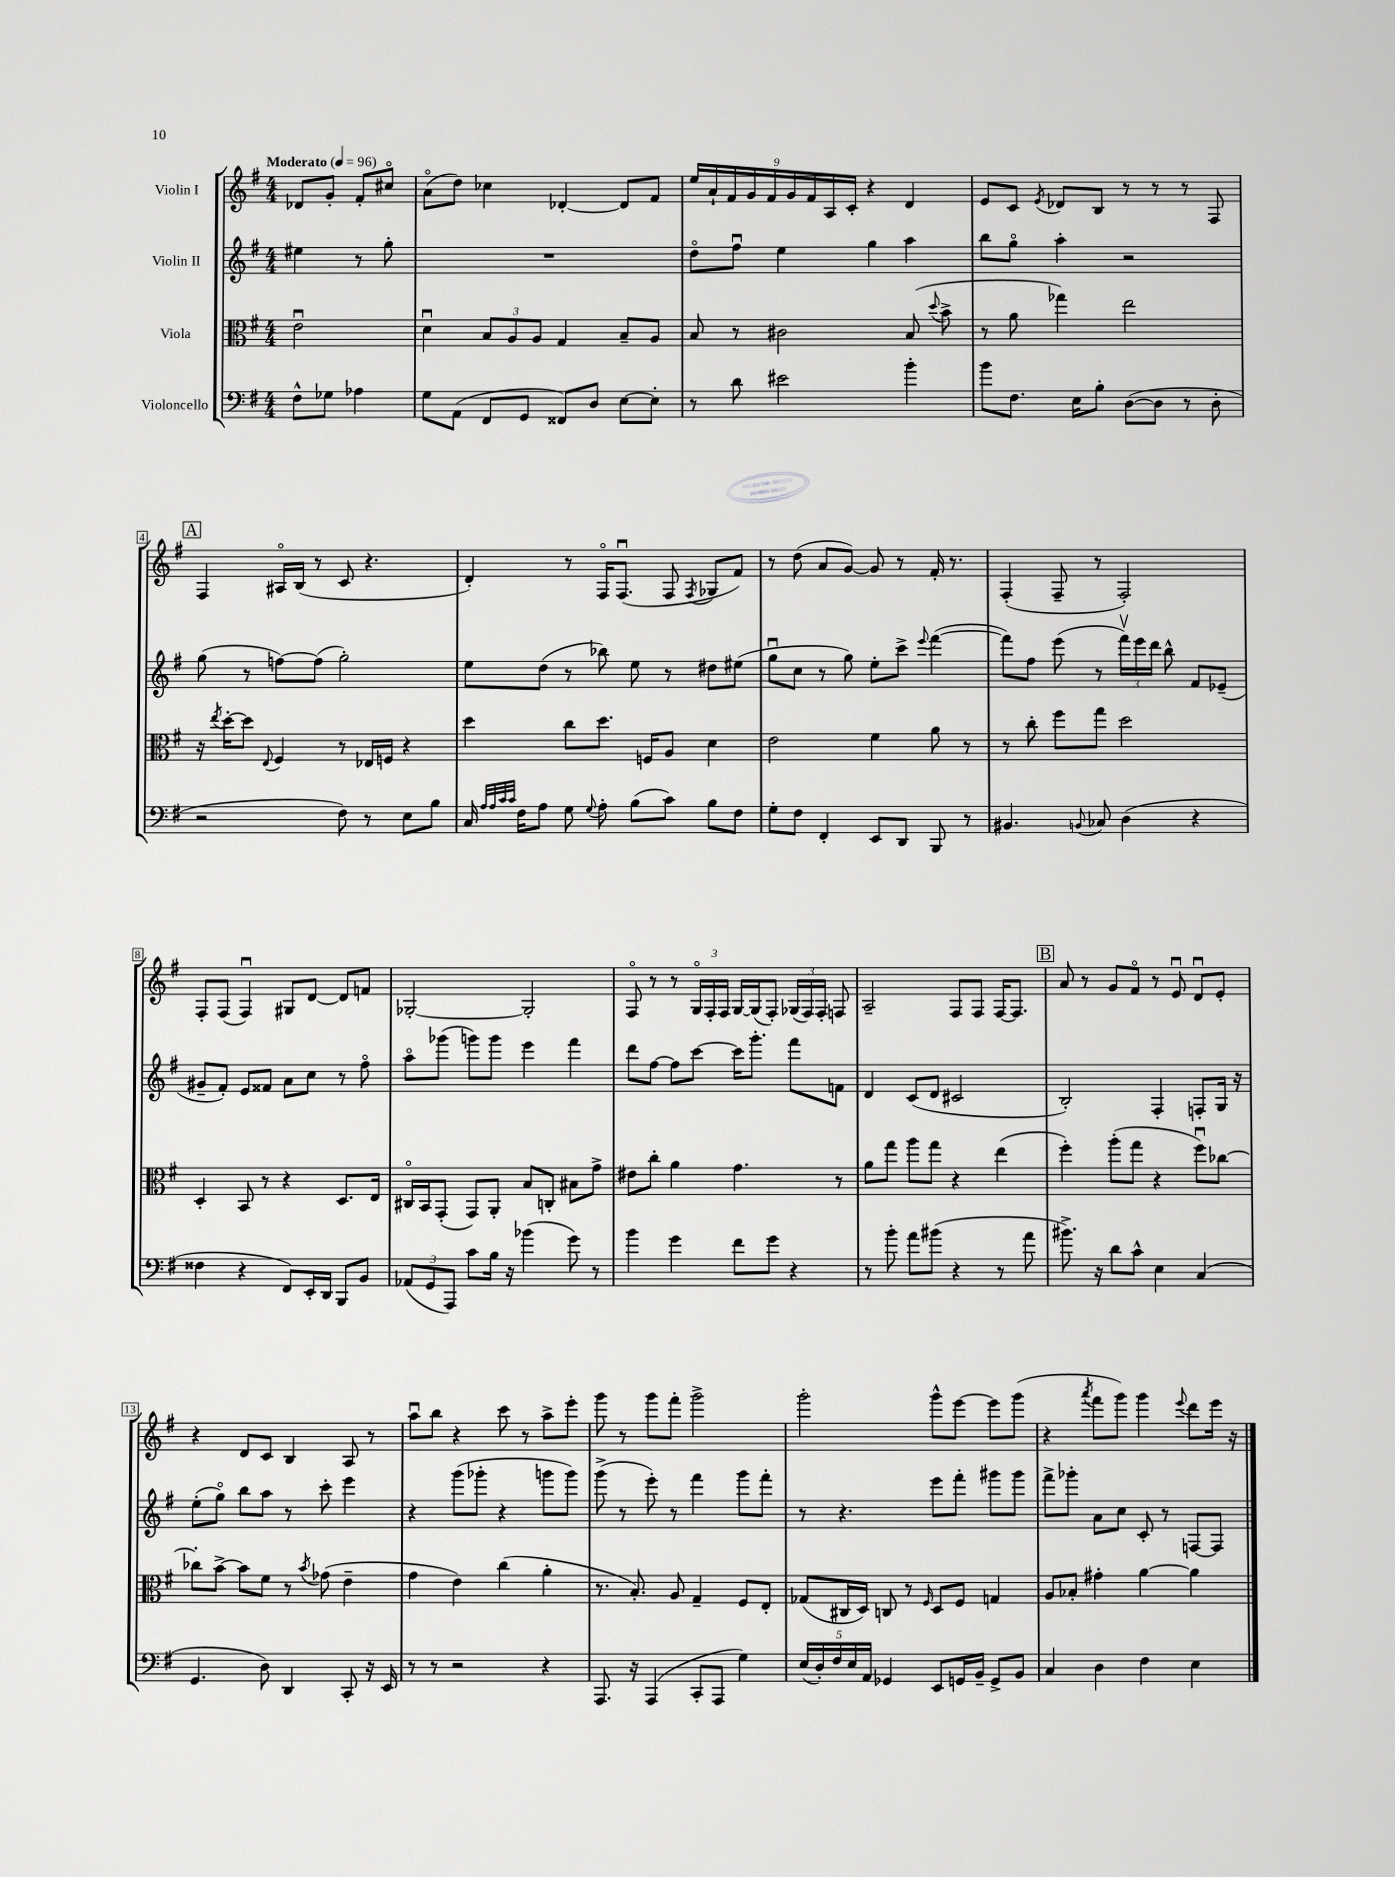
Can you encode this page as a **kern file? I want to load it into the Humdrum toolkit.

**kern	**kern	**kern	**kern
*staff4	*staff3	*staff2	*staff1
*clefF4	*clefC3	*clefG2	*clefG2
*k[f#]	*k[f#]	*k[f#]	*k[f#]
*M4/4	*M4/4	*M4/4	*M4/4
*MM96	*MM96	*MM96	*MM96
8F#^^\L	2eu\	4ee#\	8d-/L
8G-\J	.	.	8g'/J
4A-\	.	8r	8f#'/L
.	.	8gg'\	8cc#o/J
=	=	=	=
8G\L	4du\	1r	(8ao\L
(8AA\J	.	.	8dd\J)
8FF#/L	12B/L	.	4cc-\
.	12A/	.	.
8GG/J	.	.	.
.	12A/J	.	.
8FF##/L)	4G/	.	[4d-'/
8D/J	.	.	.
[8E\L	8B~/L	.	8d-/]L
8E'\]J	8A/J	.	8f#/J
=	=	=	=
8r	8B/	8ddo\L	18ee/LL
.	.	.	18a`/
.	.	.	18f#/
8d\	8r	8ff#u\J	.
.	.	.	18g/
.	.	.	18f#/
2e#\	2c#\	4ee\	.
.	.	.	18g/
.	.	.	18f#/
.	.	.	18A/
.	.	.	18c'/JJ
.	.	4gg\	4r
4b'\	(8B/	4aa\	4d/
.	8qqdd/	.	.
.	8b^\	.	.
=	=	=	=
8b\L	8r	8bb\L	8e/L
8.F#\J	8a\	8ggo\J	8c/J
.	.	.	8qe/
.	4gg-\)	4aa'\	8d-/L
16E\LK	.	.	.
8B'\J	.	.	8B/J
([8D\L	2ee\	2r	8r
8D\]J	.	.	8r
8r	.	.	8r
8D'\	.	.	8F#/
=	=	=	=
2r	16r	(8gg\	4F#/
.	8qee/	.	.
.	[16dd'\LK	.	.
.	8dd\]J	8r	.
.	8qqE/	.	.
.	4F#/	[8ff\L)	16A#o/LL
.	.	.	(16B/JJ
.	.	(8ff\]J	8r
8F#\)	8r	2gg'\)	8c/
8r	16E-/LL	.	4.r
.	16F/JJ	.	.
8E\L	4r	.	.
8B\J	.	.	.
=	=	=	=
16C/	4dd\	8ee\L	4d'/)
32qqA/LLL	.	.	.
32qqA/	.	.	.
32qqc/	.	.	.
32qqc/JJJ	.	.	.
16F#\LK	.	.	.
8A\J	.	(8dd\J	.
8G\	8cc\L	8r	8r
8qqG/	.	.	.
8A'\	8.dd\J	8bb-\)	16F#o/LK
.	.	.	(8.F#u/J
(8B\L	.	8ee\	.
.	16F/LK	.	.
8c\J)	8A/J	8r	8F#/
.	.	.	8qF#/
8B\L	4d\	8dd#\L	8G-/L
8F#\J	.	(8ee#\J	8f#/J)
=	=	=	=
8G'\L	2e\	8ggu\L	8r
8F#\J	.	8cc\J	(8dd\
4FF#'/	.	8r	8a/L
.	.	8gg\)	[8g/J)
8EE/L	4f#\	8ee'\L	8g/]
8DD/J	.	8ccc^\J	8r
.	.	8qqeee/	.
8BBB/	8a\	([4fff#\	16f#'/
.	.	.	8.r
8r	8r	.	.
=	=	=	=
4.BB#/	8r	8fff#\]L)	(4F#'/
.	8cc'\	8ff#\J	.
.	8ff#\L	(8eee\	8F#~/
8qqBB/	.	.	.
8C-/	8gg\J	8r	8r
(4D\	2dd\	24fff#v\LL)	2F#'/)
.	.	24eee\	.
.	.	24ddd\JJ	.
.	.	8bb^^\	.
4r	.	8f#/L	.
.	.	(8e-~/J	.
=	=	=	=
4F##\	4D'/	8g#~/L	8F#'/L
.	.	8f#'/J)	(8F#/J
4r	8BB/	8e/L	4F#u/)
.	8r	8f##/J	.
8FF#/L)	4r	8a\L	8G#/L
16EE'/L	.	8cc\J	[8d/J
16DD/JJ	.	.	.
8BBB/L	8.D/L	8r	8d/]L
8BB/J	.	8ff#o\	8f/J
.	16E/Jk	.	.
=	=	=	=
(12AA-/L	16C#o/LL	8aao\L	[2G-'/
.	16BB/J	.	.
12GG/	.	.	.
.	(8GG'/J	(8ggg-\J	.
12AAA/J)	.	.	.
8c\L	8GG/L)	8ggg\L)	.
16B\Jk	8AA'/J	8ggg\J	.
16r	.	.	.
(4b-\	8B/L	4eee\	2G-'/]
.	8C'/J	.	.
8g\)	8B#\L	4fff#\	.
8r	8g^\J	.	.
=	=	=	=
4b\	8e#\L	8ddd\L	8F#o/
.	8cc'\J	[8ff#\J	8r
4g\	4a\	8ff#\]L	8r
.	.	[8ccc\J	24Go/LL
.	.	.	24F#'/
.	.	.	24F#/JJ
8f#\L	4.g\	16ccc\]LK	[16G/LL
.	.	8.ggg'\J	(16G/]J
8g\J	.	.	8F#'/J)
4r	.	8fff#\L	(24G-/LL
.	.	.	24F#/)
.	.	.	24F#'/JJ
.	8r	8f\J	8F/
=	=	=	=
8r	8a\L	4d/	2A~/
8b'\	8gg\J	.	.
8a\L	8aa\L	(8c/L	.
(8b#\J	8gg\J	8d/J	.
4r	4r	2c#/	8F#/L
.	.	.	8F#/J
8r	(4ee\	.	[16F#/LK
.	.	.	8.F#/]J
8a\	.	.	.
=	=	=	=
8.b#^\)	4ff#'\)	2B'/)	8a/
.	.	.	8r
16r	.	.	.
8d\L	(8aa'\L	.	8g/L
8c^^\J	8gg\J	.	8f#o/J
4E\	4r	4F#'/	8r
.	.	.	8eu/
(4C/	8ff#u\L)	8F'/L	8du/L
.	[8cc-\J	16G/Jk	8e'/J
.	.	16r	.
=	=	=	=
4.GG/	8cc-'\]L	(8ee'\L	4r
.	[8b^\J	8ggo\J)	.
.	8b\]L	8bb\L	8d/L
8D\)	8f#\J	8aa\J	8c/J
4DD/	8r	8r	4B/
.	8qb/	.	.
.	(8g-\	8ccc'\	.
8CC'/	4e~\	4eee\	8A/
16r	.	.	8r
16EE/	.	.	.
=	=	=	=
8r	4g\	4r	8aau\L
8r	.	.	8bb\J
2r	4e\)	(8ggg\L	4r
.	.	8ggg-'\J	.
.	(4cc\	4r	8ccc\
.	.	.	8r
4r	4a'\	8ggg\L	8aa^\L
.	.	8ggg\J)	8eee'\J
=	=	=	=
8.AAA/	8.r	(8ggg^\	8ggg\
.	.	8r	8r
16r	8.B'/)	.	.
(4AAA/	.	8eee'\)	8ggg\L
.	8A/	8r	8fff#'\J
8CC'/L	4G~/	4fff#\	2ggg^\
8AAA/J	.	.	.
4G\)	8F#/L	8ggg\L	.
.	8E'/J	8fff#'\J	.
=	=	=	=
(20E/LL	(8G-/L	8r	2ggg'\
20D'/)	.	.	.
20F#/	.	.	.
.	16C#/L	4.r	.
20E/	.	.	.
.	16D/JJ)	.	.
20AA/JJ	.	.	.
4GG-/	8C/	.	.
.	8r	.	.
.	16qqF#/	.	.
8EE/L	8D/L	8eee\L	8ggg^^\L
16GG/L	8F#/J	8fff#'\J	[8eee\J
16BB~/JJ	.	.	.
8GG^/L	4G/	8ggg#\L	8eee\]L
8BB/J	.	8ggg#\J	(8ggg\J
=	=	=	=
4C/	8A/L	8fff#^\L	4r
.	8B-'/J	8ggg-'\J	.
.	.	.	8qaaa/
4D\	4g#'\	8a\L	8fff#\L
.	.	8cc\J	8ggg\J)
4F#\	[4a\	8c'/	4ggg\
.	.	8r	.
.	.	.	8qqeee/
4E\	4a\]	[8F/L	8ddd\L
.	.	8F/]J	16eee\Jk
.	.	.	16r
==	==	==	==
*-	*-	*-	*-
